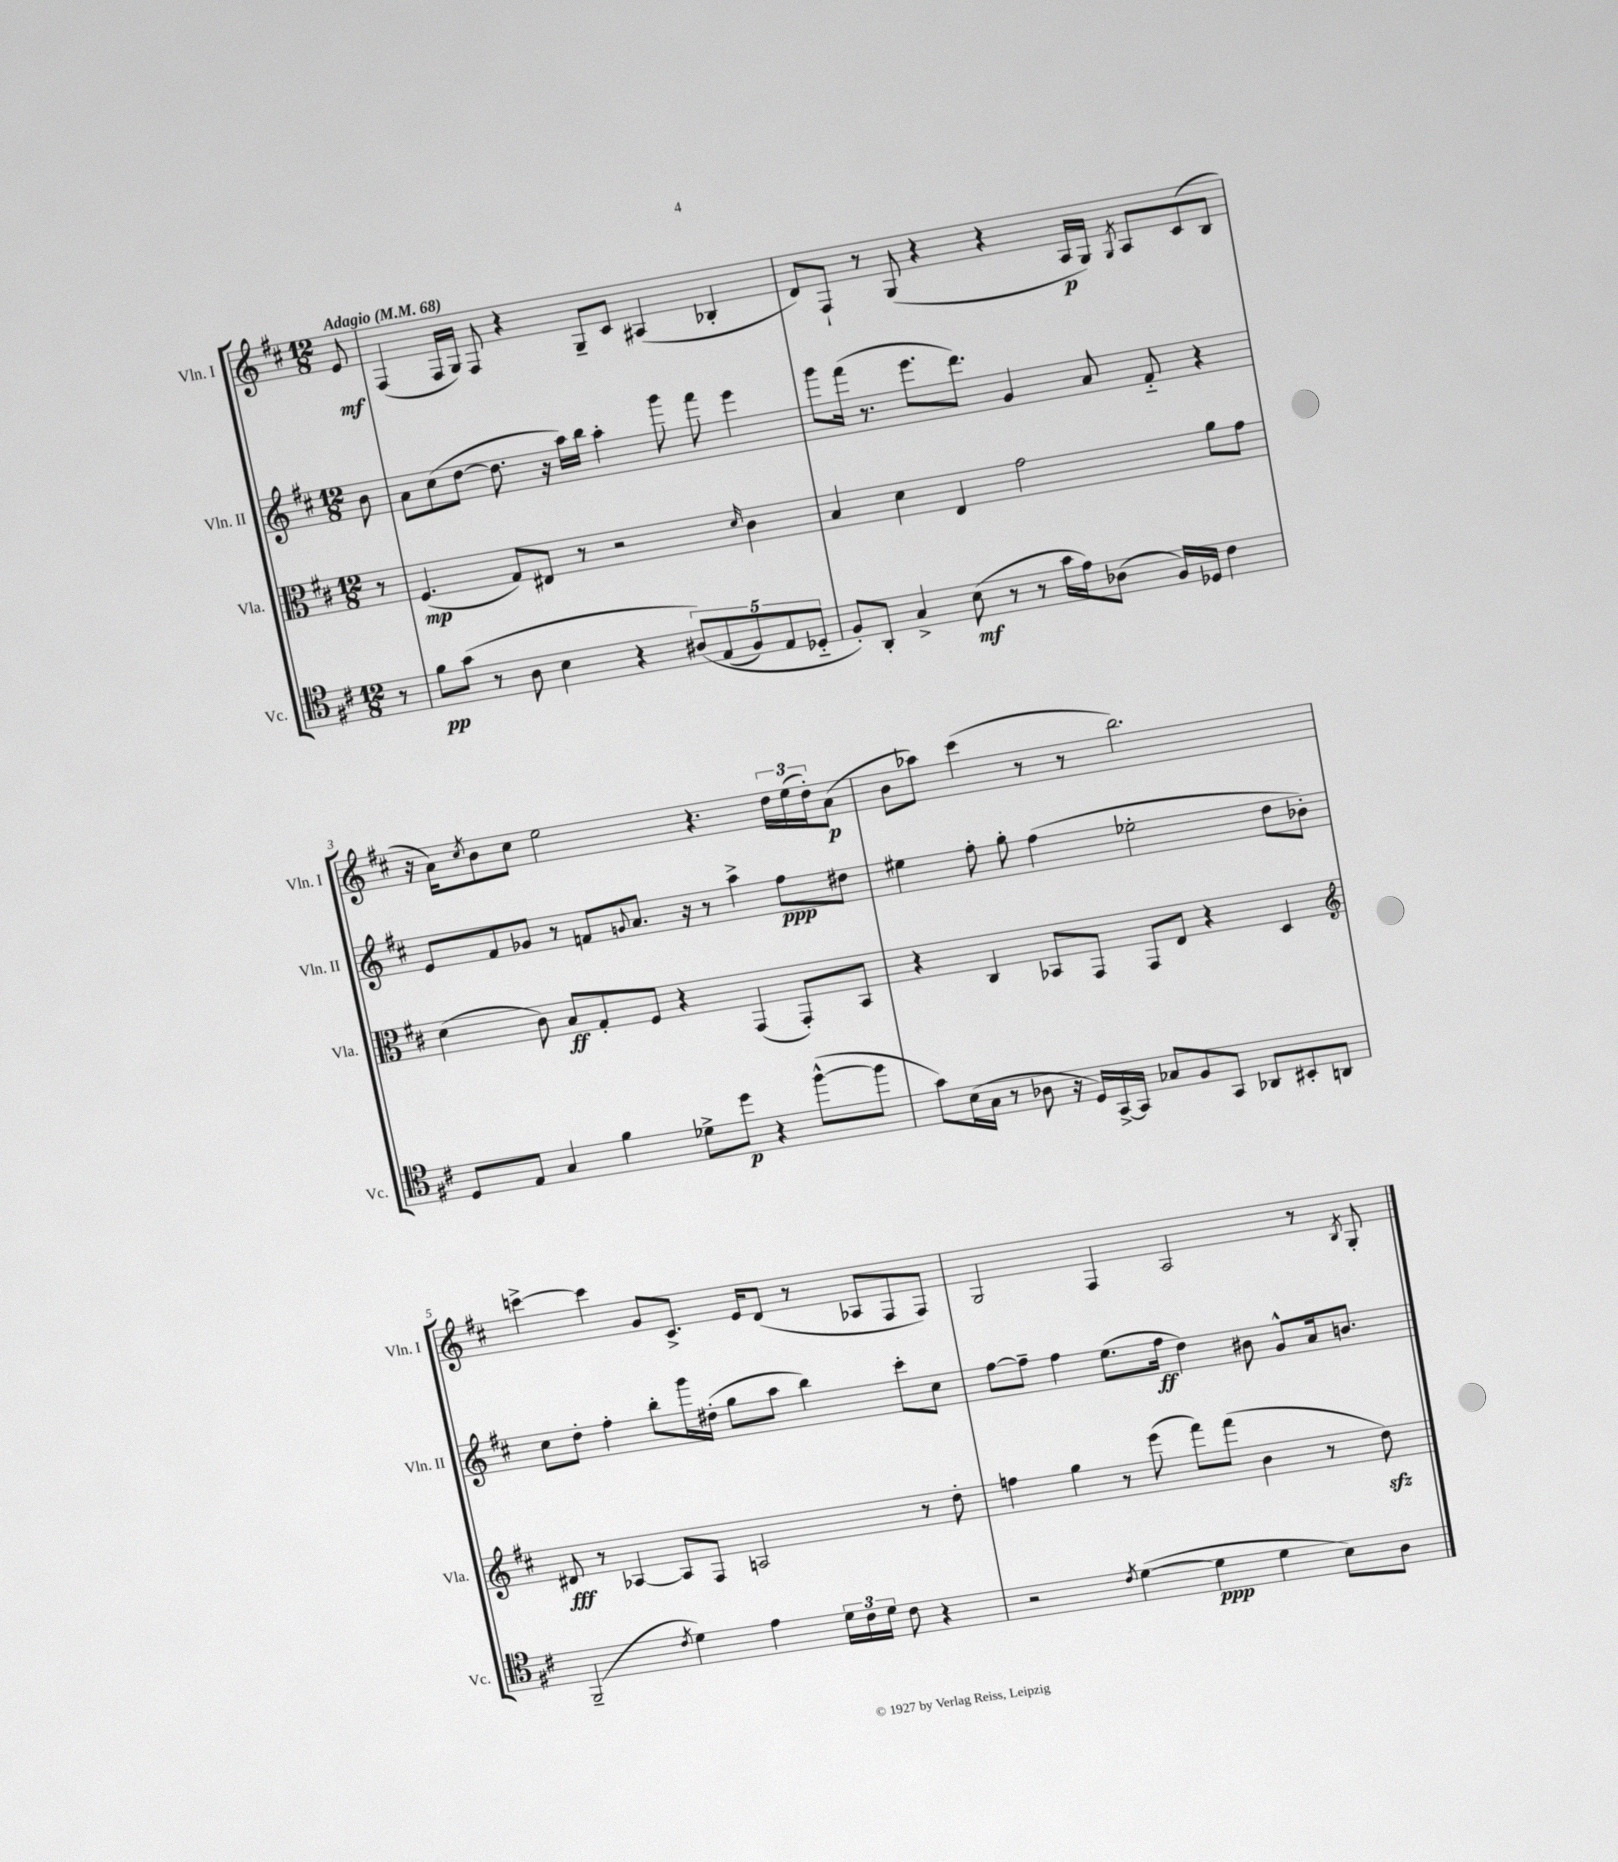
<<
\new StaffGroup <<
\new Staff = "s0" \with { instrumentName = "Vln. I" shortInstrumentName = "Vln. I" } {
    \clef treble \key d \major \numericTimeSignature \time 12/8 \partial 8 \tempo "Adagio" 4 = 68
    e'8\mf |
    fis4( fis16 g16) fis8 r4 g8-- cis'8 ais4( bes4-. |
    d'8) fis8-! r8 g8( r4 r4 a16\p g16) \acciaccatura { g8 } a8 cis'8( b8 |
    r16 a'16) \acciaccatura { cis''8 } b'8 cis''8 e''2 r4. \tuplet 3/2 { d''16 e''16( d''16-.) } a'8\p( |
    b'8 aes''8) cis'''4( r8 r8 b''2.) |
    c'''4~-> c'''4 g'8 cis'8.-> e'16 d'8( r8 aes8 fis8 fis8) |
    g2 fis4 a2 r8 \acciaccatura { b8 } g8-. \bar "|." |
}
\new Staff = "s1" \with { instrumentName = "Vln. II" shortInstrumentName = "Vln. II" } {
    \clef treble \key d \major \numericTimeSignature \time 12/8 \partial 8
    b'8 |
    a'8 cis''8( d''8~ d''8. r16 a''16) b''16 a''4-. g'''8 fis'''8 e'''4 |
    g'''8 fis'''16( r8. e'''8. d'''8.) g'4 a'8 fis'8-_ r4 |
    e'8 fis'8 ges'8 r8 f'8 \appoggiatura { g'8 } a'8. r16 r8 a''4-> fis''8\ppp dis''8 |
    eis''4 fis''8-. g''8-. fis''4( ees''2-. d''8 bes'8-.) |
    cis''8 d''8-. fis''4-. b''8-. g'''16 dis''16-.( g''8 a''8 b''4) cis'''8-. cis''8 |
    fis''8~ fis''8-- fis''4 e''8.( fis''16\ff d''4) bis'8 g'8-^ a'16 b'8. \bar "|." |
}
\new Staff = "s2" \with { instrumentName = "Vla." shortInstrumentName = "Vla." } {
    \clef alto \key d \major \numericTimeSignature \time 12/8 \partial 8
    r8 |
    fis4.\mp( g8) eis8 r8 r2 \grace { d'16 } cis'4 |
    b4 d'4 e4 g'2 a'8 g'8 |
    d'4( cis'8) b8\ff g8-. fis8 r4 g,4( g,8-.) b,8 |
    r4 cis4 bes,8 g,8 g,8 e8 r4 d4 |
    \clef treble dis'8\fff r8 aes4~ aes8 fis8 a2 r8 d''8-. |
    f''4 g''4 r8 e'''8( fis'''8) fis'''8( b'4 r8 d''8\sfz) \bar "|." |
}
\new Staff = "s3" \with { instrumentName = "Vc." shortInstrumentName = "Vc." } {
    \clef tenor \key d \major \numericTimeSignature \time 12/8 \partial 8
    r8 |
    fis'8\pp g'8( r8 a8 b4 r4 \tuplet 5/4 { ais8)\( e8( fis8) e8 des8-_ } |
    fis8-.\) a,8-. g4-> b8\mf( r8 r8 g'16 e'16) aes8( fis16) des16 cis'4 |
    d8 e8 g4 fis'4 des'8-> d''8\p r4 fis''8~-^( fis''8 |
    g'8) b16( g16 r8 aes8 r16 d16) g,16~-> g,16 ges8 fis8 g,8 aes,8 bis,8-. a,8 |
    fis,2--( \acciaccatura { cis'8 } d'4) e'4 \tuplet 3/2 { d'16 cis'16 d'16 } cis'8 r4 |
    r2 \acciaccatura { cis'8 } d'4~( d'4\ppp d'4 b8) a8 \bar "|." |
}
>>
>>
